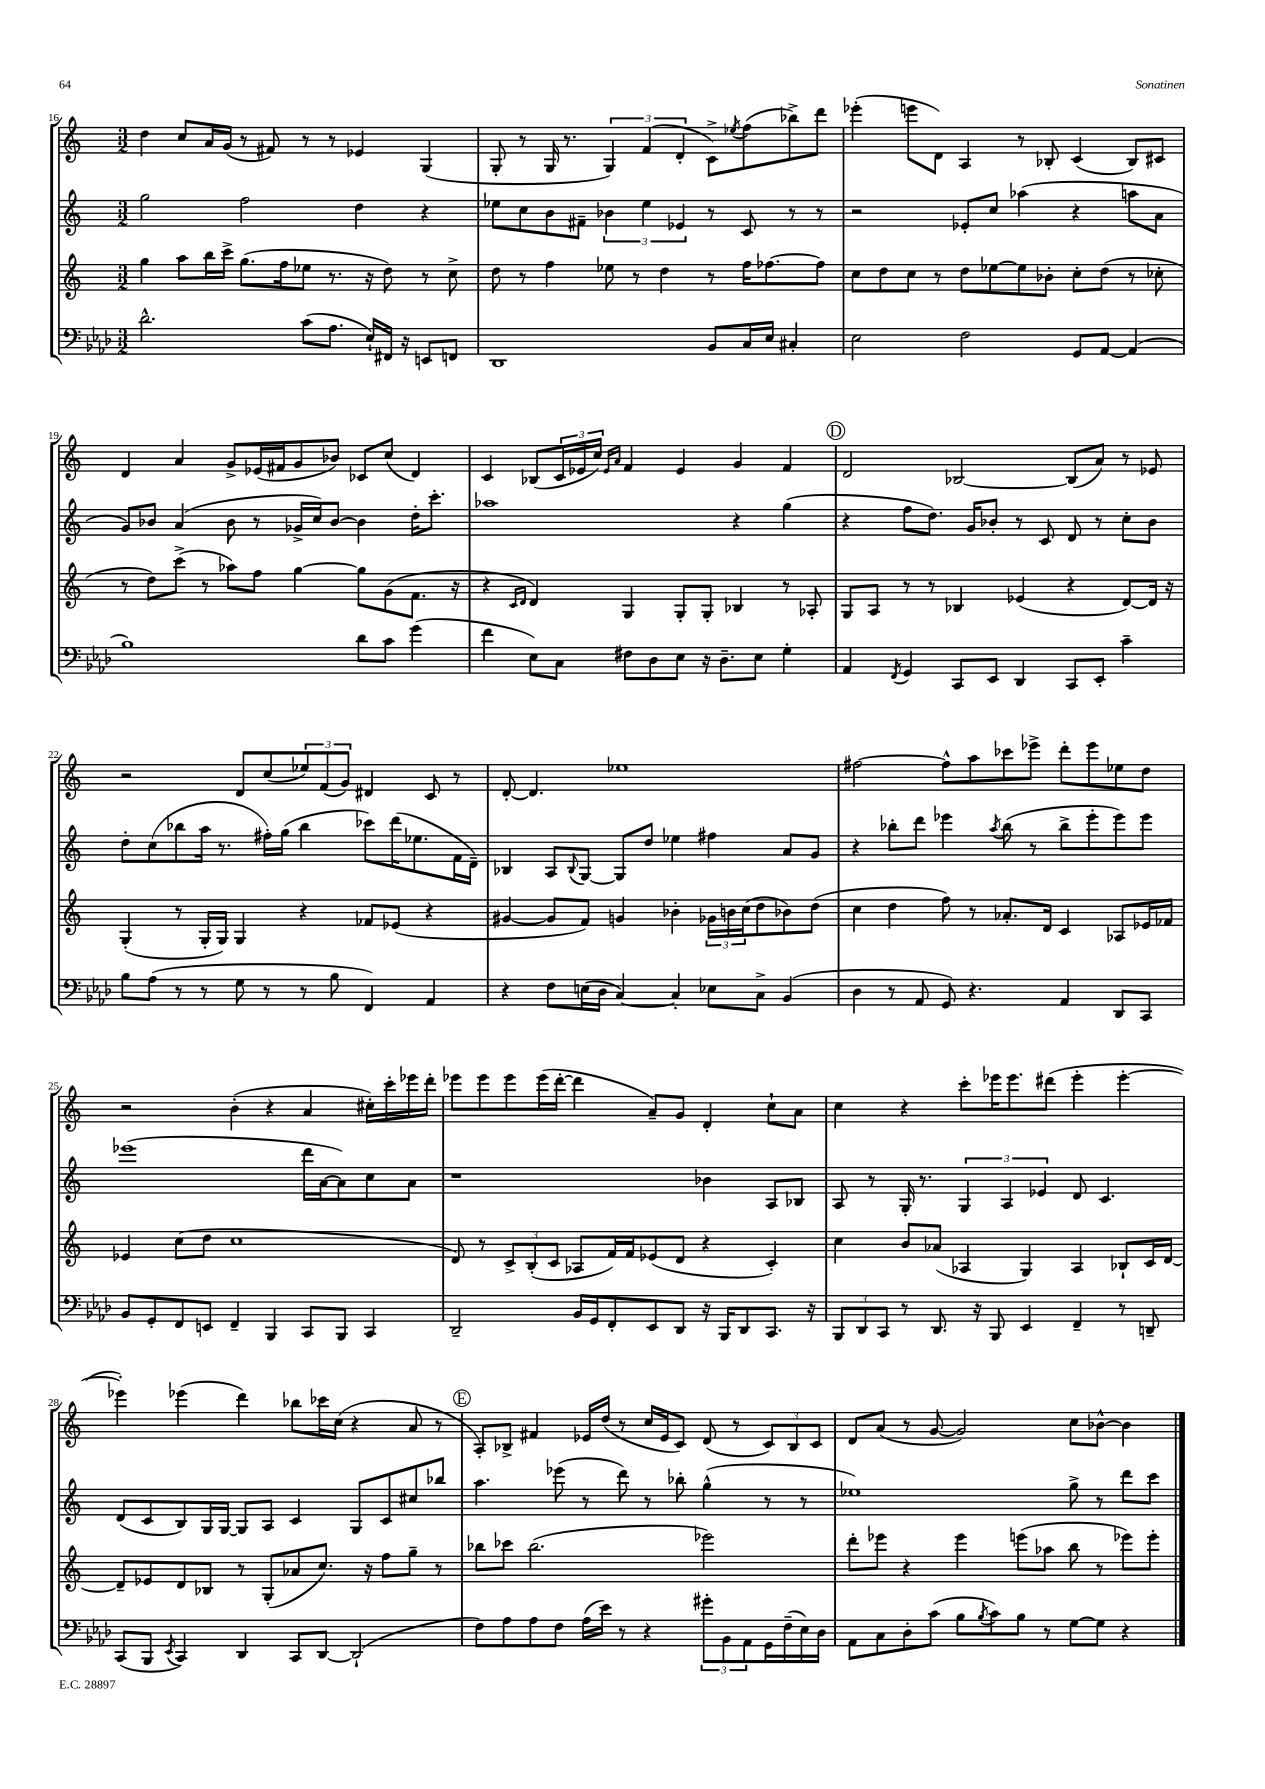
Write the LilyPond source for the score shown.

<<
\new StaffGroup <<
\new Staff = "s0" {
    \clef treble \key c \major \numericTimeSignature \time 3/2
    d''4 c''8 a'16 g'16( r8 fis'8) r8 r8 ees'4 g4( |
    g8-. r8 g16 r8. \tuplet 3/2 { g4) f'4( d'4-. } c'8->) \acciaccatura { ees''8 } f''8( bes''8->) d'''8 |
    ees'''4-.( e'''8 d'8) a4 r8 bes8-. c'4( bes8) cis'8 |
    d'4 a'4 g'8-> ees'16( fis'16 g'8 bes'8) ces'8 c''8( d'4) |
    c'4 bes8( \tuplet 3/2 { c'16 ees'16 c''16) } \grace { ees'16 a'16 } f'4 ees'4 g'4 f'4 |
    \mark \markup { \circle "D" } d'2 bes2~ bes8( a'8) r8 ees'8 |
    r2 d'8 c''8( \tuplet 3/2 { ees''8) f'8( g'8) } dis'4 c'8 r8 |
    d'8~-. d'4. ees''1 |
    fis''2~ fis''8-^ a''8 ces'''8 ees'''8-> d'''8-. ees'''8 ees''8 d''8 |
    r2 b'4-.( r4 a'4 cis''16-.) c'''16-. ees'''16 d'''16-. |
    ees'''8 ees'''8 ees'''8 ees'''16( d'''16~-. d'''4 a'8--) g'8 d'4-. c''8-! a'8 |
    c''4 r4 c'''8-. ees'''16 ees'''8. dis'''8( ees'''4-. ees'''4~-. |
    ees'''4-.) ees'''4( d'''4) bes''8 ces'''16 c''16( r4 a'8 r8 |
    \mark \markup { \circle "E" } a8-.) bes8-> fis'4 ees'16 d''16( r8 c''16 ees'16 c'8) d'8( r8 \tuplet 3/2 { c'8) bes8 c'8 } |
    d'8 a'8( r8 g'8~ g'2) c''8 bes'8~-^ bes'4 \bar "|." |
}
\new Staff = "s1" {
    \clef treble \key c \major \numericTimeSignature \time 3/2
    g''2 f''2 d''4 r4 |
    ees''8 c''8 b'8 fis'8-- \tuplet 3/2 { bes'4 ees''4 ees'4 } r8 c'8 r8 r8 |
    r2 ees'8-. c''8 aes''4( r4 a''8 a'8 |
    g'8) bes'8 a'4( bes'8 r8 ges'16-> c''16) bes'8~ bes'4 d''16-. c'''8.-. |
    aes''1 r4 g''4( |
    \mark \markup { \circle "D" } r4 f''8 d''8.) g'16 bes'8-. r8 c'8 d'8 r8 c''8-. bes'8 |
    d''8-. c''8( bes''8 a''16 r8. fis''16-.) g''16( bes''4 ces'''8) d'''16( ees''8. f'16 d'16--) |
    bes4 a8 \appoggiatura { bes8 } g8~ g8 d''8 ees''4 fis''4 a'8 g'8 |
    r4 bes''8-. d'''8 ees'''4 \acciaccatura { a''8 } bes''8( r8 bes''8-> ees'''8-. ees'''8) ees'''8 |
    ees'''1( d'''16 a'16~ a'8) c''8 a'8 |
    r1 bes'4 a8 bes8 |
    a8 r8 g16-. r8. \tuplet 3/2 { g4 a4 ees'4 } d'8 c'4. |
    d'8( c'8 b8) g16 g16~ g8 a8 c'4 g8 c'8 cis''8 bes''8 |
    \mark \markup { \circle "E" } a''4. ees'''8( r8 d'''8) r8 bes''8-. g''4-^( r8 r8 |
    ees''1) g''8-> r8 d'''8 c'''8 \bar "|." |
}
\new Staff = "s2" {
    \clef treble \key c \major \numericTimeSignature \time 3/2
    g''4 a''8 b''16 c'''16-> g''8.( f''16 ees''8 r8. r16 d''8) r8 c''8-> |
    d''8 r8 f''4 ees''8 r8 d''4 r8 f''16 fes''8.~ fes''8 |
    c''8 d''8 c''8 r8 d''8 ees''8~ ees''8 bes'8-. c''8-. d''8( r8 ces''8-. |
    r8 d''8) c'''8->( r8 aes''8) f''8 g''4~ g''8 g'8( f'8. r16 |
    r4 \grace { c'16 d'16 } d'4) g4 g8-. g8-. bes4 r8 aes8-. |
    \mark \markup { \circle "D" } g8 a8 r8 r8 bes4 ees'4( r4 d'8~) d'16 r16 |
    g4-.( r8 g16-. g16) g4 r4 fes'8 ees'8( r4 |
    gis'4~ gis'8 f'8) g'4 bes'4-. \tuplet 3/2 { ges'16 b'16 c''16( } d''8 bes'8) d''8( |
    c''4 d''4 f''8) r8 aes'8.-. d'16 c'4 aes8 ees'16 fes'16 |
    ees'4 c''8( d''8 c''1 |
    d'8) r8 \tuplet 3/2 { c'8-> b8-.( c'8 } aes8 f'16) f'16 ees'8( d'8 r4 c'4-.) |
    c''4 b'8 aes'8( aes4 g4) aes4 bes8-! c'16 d'16~ |
    d'8-- ees'8 d'8 bes8 r8 g8-.( aes'8 c''8.) r16 f''8 g''8-- r8 |
    \mark \markup { \circle "E" } bes''8 ces'''8 bes''2.( ees'''2) |
    d'''8-. ees'''8 r4 ees'''4 e'''8( aes''8 b''8 r8 ees'''8) ees'''8-. \bar "|." |
}
\new Staff = "s3" {
    \clef bass \key aes \major \numericTimeSignature \time 3/2
    des'2.-^ c'8( aes8. ees16-!) fis,16 r16 e,8 f,8 |
    des,1 bes,8 c16 ees16 cis4-. |
    ees2 f2 g,8 aes,8~ aes,4( |
    bes1) des'8 c'8 g'4( |
    f'4 ees8) c8 fis8 des8 ees8 r16 des8.-- ees8 g4-. |
    \mark \markup { \circle "D" } aes,4 \acciaccatura { f,8 } g,4 c,8 ees,8 des,4 c,8 ees,8-. c'4-- |
    bes8 aes8( r8 r8 g8 r8 r8 bes8 f,4) aes,4 |
    r4 f8 e16( des16 c4~) c4-. ees8 c8-> bes,4( |
    des4 r8 aes,8 g,8) r4. aes,4 des,8 c,8 |
    bes,8 g,8-. f,8 e,8 f,4-- bes,,4 c,8 bes,,8 c,4 |
    des,2-- bes,16 g,16 f,8-. ees,8 des,8 r16 bes,,16 des,8 c,8. r16 |
    \tuplet 3/2 { bes,,8 des,8 c,8 } r8 des,8. r16 bes,,8 ees,4 f,4-- r8 d,8-- |
    c,8( bes,,8 \acciaccatura { ees,8 } c,4) des,4 c,8 des,8~ des,2-!( |
    \mark \markup { \circle "E" } f8) aes8 aes8 f8 aes16( ees'16) r8 r4 \tuplet 3/2 { gis'8-. bes,8 aes,8 } g,16 f16--( ees16) des16 |
    aes,8 c8 des8-. c'8( bes8 \acciaccatura { bes8 } c'8) bes8 r8 g8~ g8 r4 \bar "|." |
}
>>
>>
\layout { \context { \Score currentBarNumber = #16 } }
